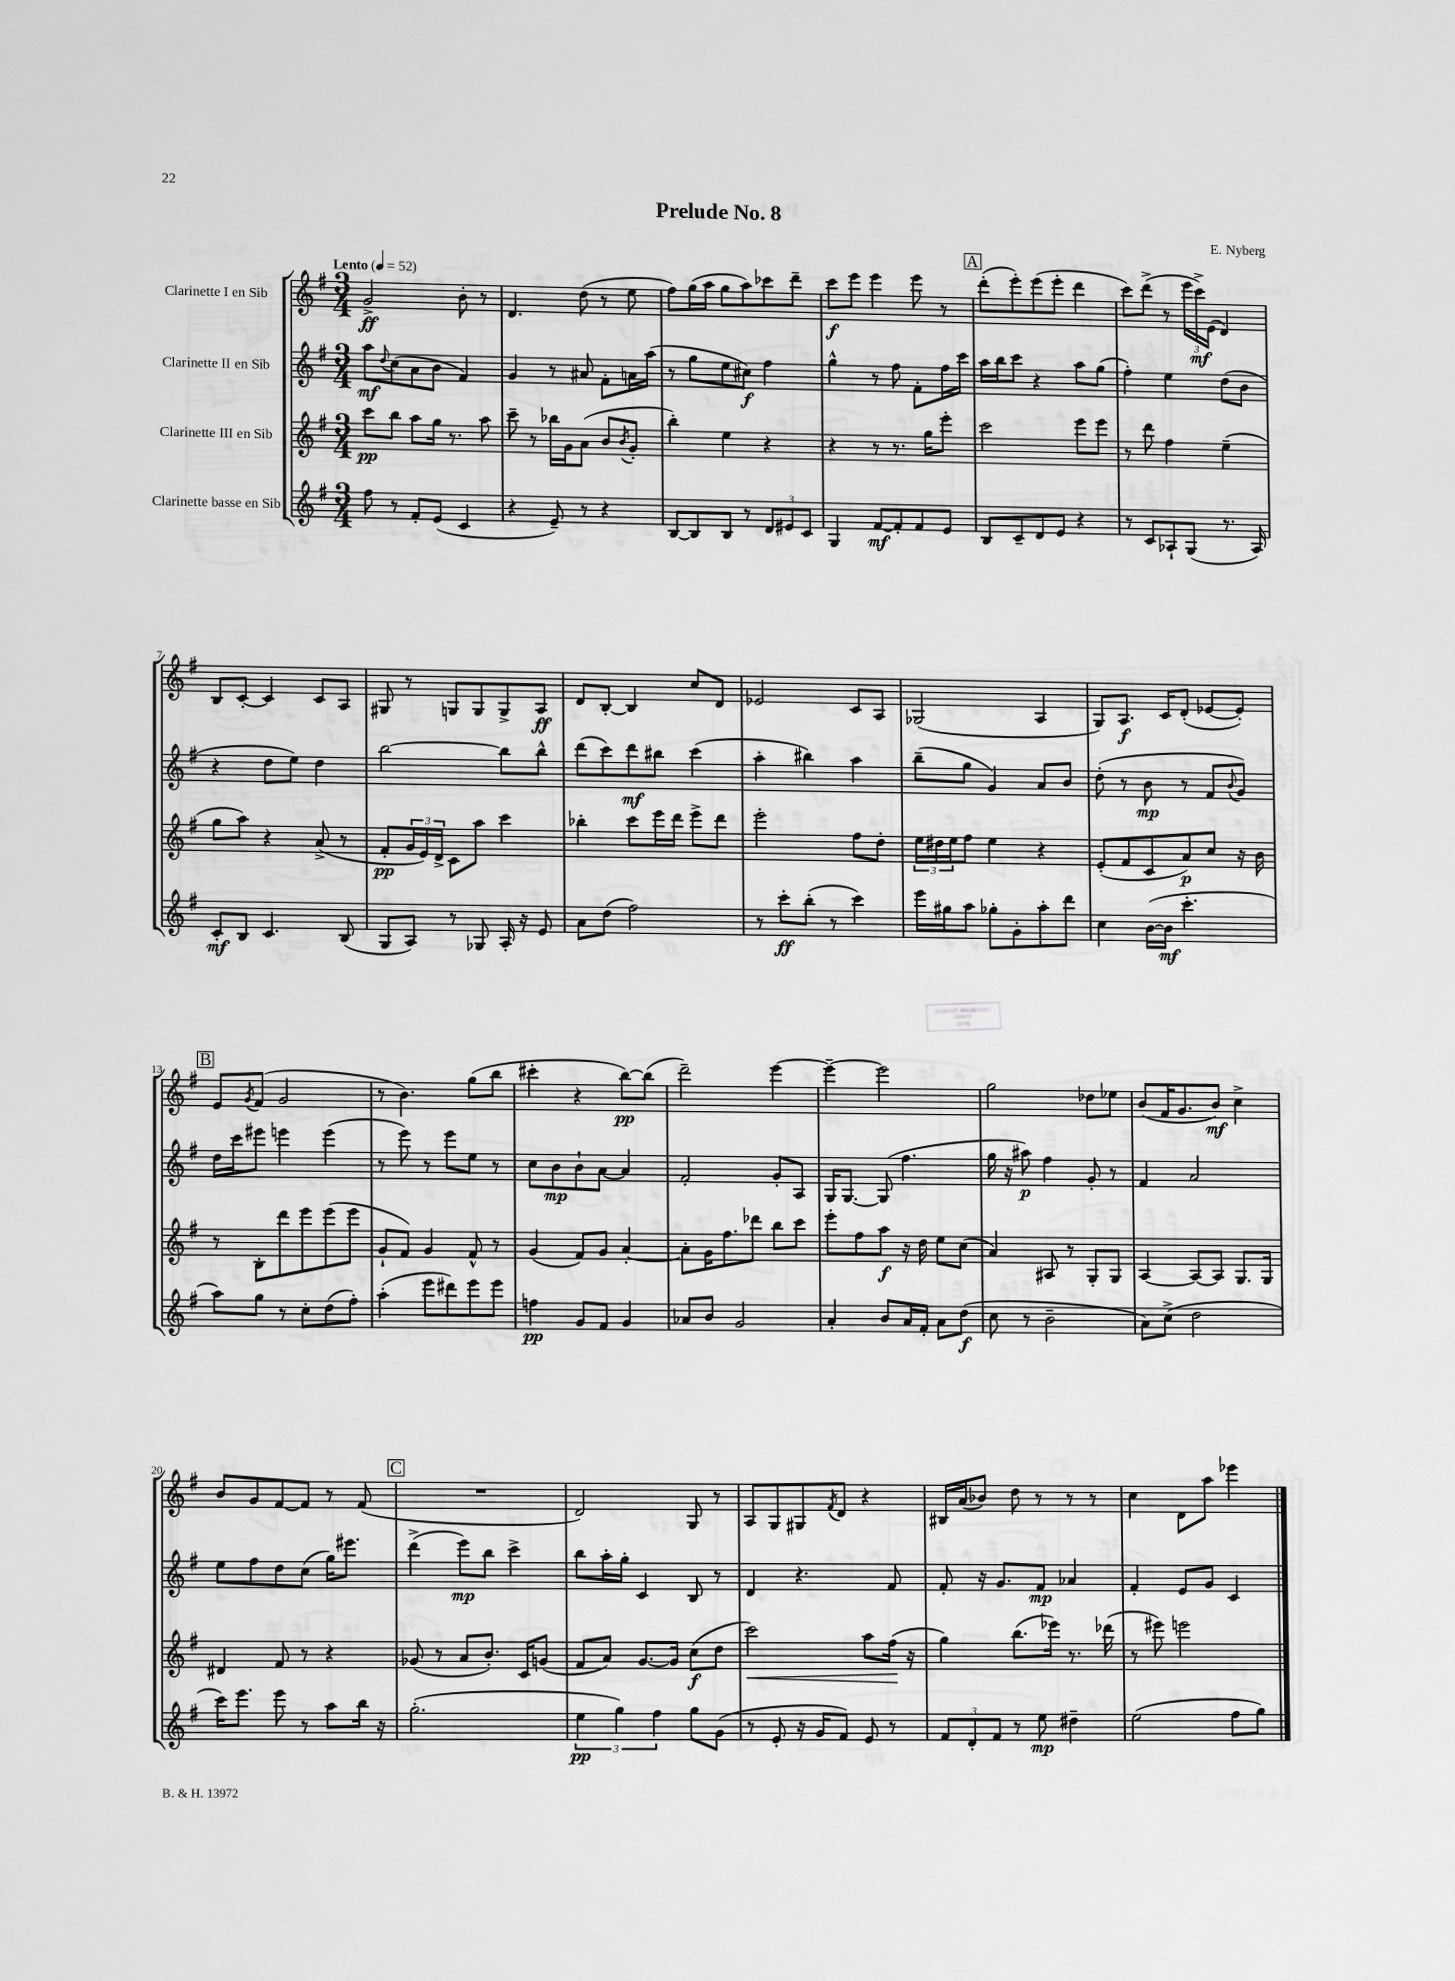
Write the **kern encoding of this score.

**kern	**kern	**kern	**kern
*staff4	*staff3	*staff2	*staff1
*clefG2	*clefG2	*clefG2	*clefG2
*k[f#]	*k[f#]	*k[f#]	*k[f#]
*M3/4	*M3/4	*M3/4	*M3/4
*MM52	*MM52	*MM52	*MM52
8ff#	8ccc	8aa	2g^
.	.	8qqdd	.
8r	8bb	(8cc	.
8f#'	8aa	8a	.
(8e	16gg	8b	.
.	8.r	.	.
4c	.	4f#)	8b'
.	8aa	.	8r
=	=	=	=
4r	8ccc~	4g	4.d
.	8r	.	.
8e~)	16bb-	8r	.
.	16g	.	.
8r	(8a	8a#	(8dd
4r	8b	8f#'	8r
.	8qb	.	.
.	8g'	16a	8ee
.	.	(16aa	.
=	=	=	=
[8B	4bb')	8r	8ff#)
8B]	.	8gg	(16gg
.	.	.	16aa
8B	4ee	8ee	8gg
8r	.	8cc#)	8aa)
12d	4r	4ff#	8ccc-
12e#	.	.	.
.	.	.	8ddd~
12c	.	.	.
=	=	=	=
4G	4r	4gg^^	8ccc
.	.	.	8eee
[8f#	8r	8r	4eee
8f#']	8.r	8ff#	.
8f#	.	8f#'	8eee
.	16gg	.	.
8e	8eee'	16ff#	8r
.	.	16ccc	.
=	=	=	=
8B	2ccc	16aa	(8ddd'
.	.	16bb	.
8c~	.	8ccc	8eee')
8d	.	4r	(8eee
8e	.	.	8eee'
4r	8eee	8aa	4ddd
.	8eee	(8gg	.
=	=	=	=
8r	8r	4ff#')	8ccc)
8c	8ddd	.	(8ddd^
8A-`	4ff#	4ee	8r
(8G	.	.	24eee
.	.	.	24ccc^)
.	.	.	(24e
8.r	(4ee~	(8dd	4d)
.	.	8b	.
16A-)	.	.	.
=	=	=	=
8c'	8gg	4r	8B
8B	8aa)	.	[8c'
4.c	4r	8dd	4c]
.	.	8ee)	.
.	(8a^	4dd	8c
(8B	8r	.	8A
=	=	=	=
8G	8f#'	[2bb	8G#
8A)	24g	.	8r
.	24e)	.	.
.	24d^	.	.
8r	8c	.	8G
8G-	8aa	.	8G
16A'	4ccc	8bb]	8G^
16r	.	.	.
8e	.	8bb^^	8A
=	=	=	=
8a	4bb-'	(8ddd	8d
(8dd	.	8ccc)	[8B'
2ff#)	8ccc	8ddd	4B]
.	16eee	8bb#	.
.	16ddd	.	.
.	8eee^	(4ccc	8cc
.	8ddd	.	8d
=	=	=	=
8r	2eee'	4aa'	2e-
8ccc'	.	.	.
(8bb'	.	4bb#)	.
8r	.	.	.
4ccc)	8ff#	4aa	8c
.	8dd'	.	8A
=	=	=	=
16eee	24ee	(8bb~	(2G-
.	24dd#	.	.
16gg#	.	.	.
.	24ee	.	.
8aa	8ff#	8gg	.
8gg-'	4ee	4g)	.
8g'	.	.	.
8aa'	4r	8a	4A
8ddd	.	8b	.
=	=	=	=
4cc	(8e'	(8dd'	8G)
.	8f#	8r	8.A
([16b	8c	8b	.
16b]	.	.	16c
4.ccc'	8a)	8r	(8d'
.	8cc	8f#	[8e-
.	.	8qqb	.
.	16r	8g)	8e-'])
.	16b	.	.
=	=	=	=
8aa)	8r	16dd	8e
.	.	16ccc	.
.	.	.	8qg
8gg	8B'	8eee#	(8f#
8r	8ddd	4eee	2g
8cc'	8eee	.	.
(8dd	(8eee	(4eee	.
8ff#')	8eee	.	.
=	=	=	=
(4aa'	8g`	8r	8r
.	8f#)	8eee)	4.b)
8eee	4g	8r	.
8ddd#)	.	8eee	.
8eee	8f#^^	8ee	(8gg
8eee	8r	8r	8bb
=	=	=	=
4ff	(4g	8cc	4ccc#'
.	.	8b	.
8g	8f#)	8b`	4r
8f#	8g	[8a	.
4g	[4a'	4a]	[8bb)
.	.	.	(8bb]
=	=	=	=
8a-	8a']	2f#'	2ddd~)
8b	16g	.	.
.	8.ff#	.	.
2g	.	.	.
.	8ddd-	.	.
.	8bb	8g'	[4eee
.	8ccc	8A	.
=	=	=	=
4a'	8eee'	16G	4eee~_
.	.	[8.G	.
.	8ff#	.	.
8b	8aa	(8G]	2eee]
16a	16r	4.ff#	.
16f#'	16dd	.	.
8a	8ee	.	.
(8dd	(8cc	.	.
=	=	=	=
8cc	4a)	16gg	2gg
.	.	16r	.
8r	.	8aa#)	.
2b~	8A#	4ff#	.
.	8r	.	.
.	8G'	8g'	8dd-
.	8G	8r	8ee-
=	=	=	=
8a)	[4A	4f#	(8b
(8cc^	.	.	16f#
.	.	.	8.g
2dd	8A_	2a	.
.	8A]	.	8b)
.	8.G	.	4cc^
.	16G	.	.
=	=	=	=
16ccc)	4d#	8ee	8b
8.eee	.	.	.
.	.	8ff#	8g
8eee	8f#	8dd	[8f#
8r	8r	(8cc	8f#]
8aa	4r	16gg)	8r
.	.	8.eee#	.
16bb	.	.	(8f#
16r	.	.	.
=	=	=	=
(2.gg'	(8g-	(4ddd^	2.r
.	8r	.	.
.	8a	8eee)	.
.	8.b')	8bb	.
.	.	4ccc^	.
.	16c	.	.
.	(8g	.	.
=	=	=	=
6ee	8f#	8bb	2d)
.	8a)	16aa'	.
6gg)	.	.	.
.	.	16gg'	.
.	[8.g	4c	.
6ff#	.	.	.
.	16g]	.	.
8gg	(8cc	8B	8G
(8g	8dd	8r	8r
=	=	=	=
8r	2ccc)	4d	8A
8e'	.	.	8G
16r	.	4.r	8G#
16g	.	.	.
.	.	.	8qf#
8f#)	.	.	8d
8e	8aa	.	4r
8r	(16ff#	8f#	.
.	16r	.	.
=	=	=	=
12f#	4gg)	8f#'	16B#
.	.	.	(16a
12d'	.	.	.
.	.	16r	8b-)
12f#	.	.	.
.	.	8.g	.
8r	(8.bb	.	8dd
8ee	.	8f#	8r
.	16eee-)	.	.
4dd#~	8.r	4a-	8r
.	.	.	8r
.	(16ddd-	.	.
=	=	=	=
(2ee	8r	4f#'	4cc
.	8eee#)	.	.
.	2eee	8e	8d
.	.	8g	8aa
8ff#	.	4c	4eee-
8gg)	.	.	.
==	==	==	==
*-	*-	*-	*-
